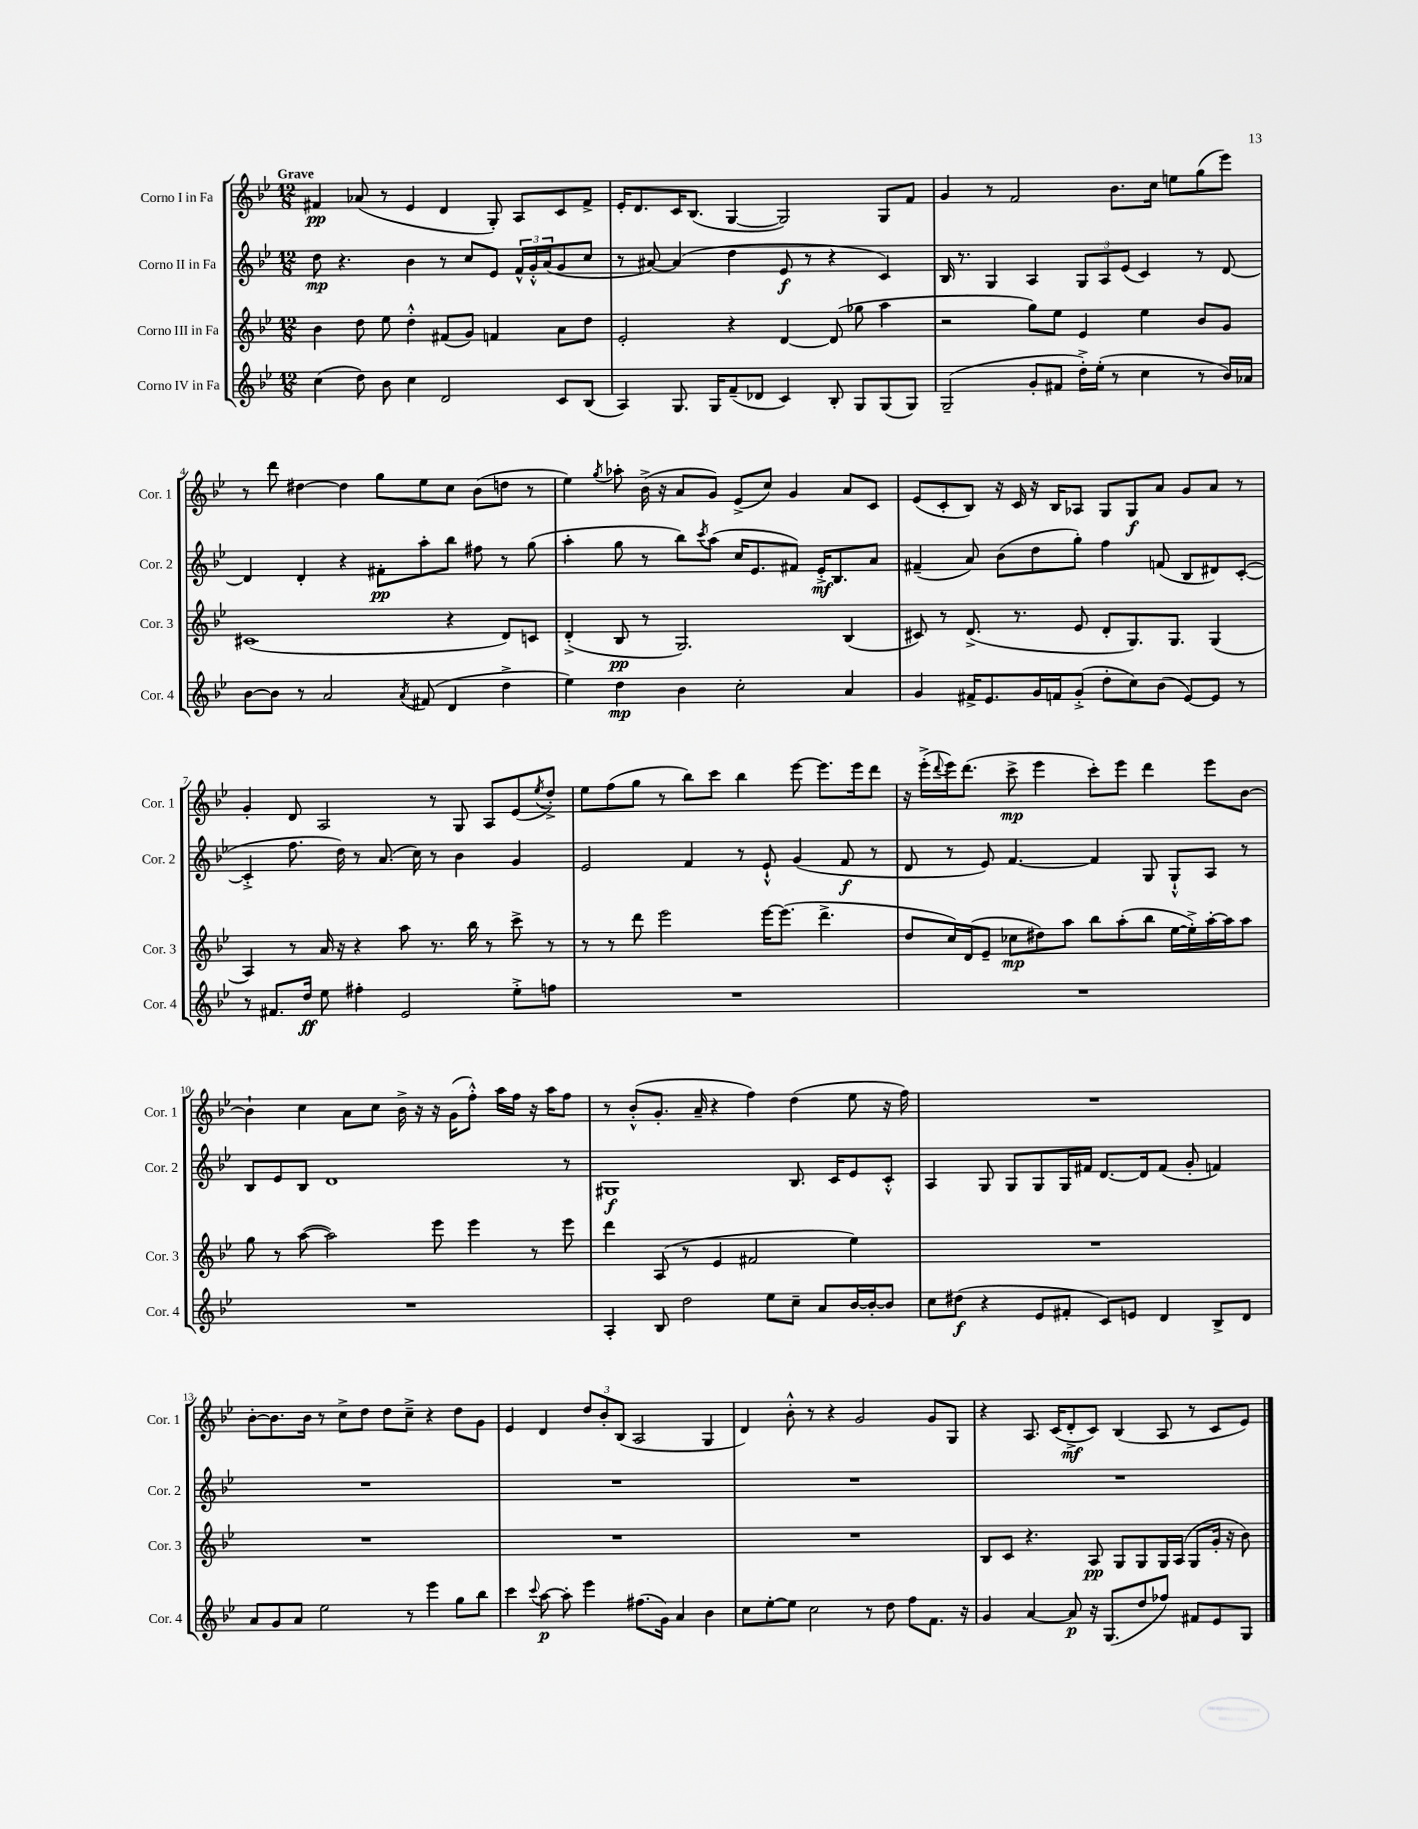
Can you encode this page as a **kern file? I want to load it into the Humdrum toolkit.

**kern	**kern	**kern	**kern
*staff4	*staff3	*staff2	*staff1
*clefG2	*clefG2	*clefG2	*clefG2
*k[b-e-]	*k[b-e-]	*k[b-e-]	*k[b-e-]
*M12/8	*M12/8	*M12/8	*M12/8
(4cc	4b-	8dd	4f#
.	.	4.r	.
8dd)	8dd	.	(8a-
8b-	8ee-	.	8r
4cc	4dd'^^	4b-	4e-
2d	(8f#	8r	4d
.	8g)	8cc	.
.	4f	8e-	8G')
.	.	24f^^	8A
.	.	24g'^^	.
.	.	(24a	.
8c	8a	8g	8c
(8B-	8dd	8cc	8f#^
=	=	=	=
4A)	2e-'	8r	16e-'
.	.	.	8.d
.	.	[8a#)	.
8.G	.	(4a#]	16c
.	.	.	(8.B-
16G	.	.	.
(8f~	4r	4dd	[4G
8d-	.	.	.
4c)	[4d	8e-	2G])
.	.	8r	.
8B-'	(8d]	4r	.
8G	8gg-	.	.
(8G	4aa	4c)	8G
8G)	.	.	8f
=	=	=	=
(2G~	2r	16B-	4g
.	.	8.r	.
.	.	4G	8r
.	.	.	2f
8g'	8gg)	4A	.
8f#	8ee-	.	.
16dd'^)	4e-	12G	.
(16ee-'	.	.	.
.	.	12A	.
8r	.	.	8.b-
.	.	(12e-	.
4cc	4ee-	4c)	.
.	.	.	16cc
.	.	.	8ee
8r	8b-	8r	(8gg
16b-)	8g	[8d	8eee-)
16a-	.	.	.
=	=	=	=
[8b-	(1c#	4d]	8r
8b-]	.	.	8ddd
8r	.	4d'	[4dd#
2a	.	.	.
.	.	4r	4dd#]
.	.	8f#'	8gg
8qa	.	.	.
(8f#	.	8aa'	8ee-
4d	4r	8bb-	8cc
.	.	8ff#	(8b-
4dd^	8d)	8r	8dd
.	8c	(8gg	8r
=	=	=	=
4ee-)	(4d'^	4aa'	4ee-)
.	.	.	8qgg
4dd	8B-	8gg	8aa-'
.	8r	8r	(16b-^
.	.	.	16r
4b-	2.G)	8bb-)	8a
.	.	8qccc	.
.	.	(8aa	8g)
2cc'	.	16cc	(8e-^
.	.	8.e-	.
.	.	.	8cc)
.	.	8f#)	4g
.	.	16e-'^	.
.	.	8.B-	.
4a	(4B-	.	8a
.	.	8a	8c
=	=	=	=
4g	8c#)	(4f#~	(8e-
.	8r	.	8c'
16f#^	(8.d^	8a)	8B-)
8.e-	.	.	.
.	.	(8b-	16r
.	8.r	.	16c
16g	.	8dd	16r
16f	.	.	16B-
(8g'^	8e-	8gg')	8A-
8dd'	8d'	4ff	8G
8cc)	8.G)	.	8G
(8b-	.	(8f	8a
.	8.G	.	.
[8e-)	.	8B-	8g
8e-]	(4G	8d#)	8a
8r	.	([8c'	8r
=	=	=	=
8r	4A)	4c'^]	4g'
8.f#	.	.	.
.	8r	8.ff	8d
16dd	.	.	.
8ee-	16a	.	2A
.	16r	16dd)	.
4ff#'	4r	8r	.
.	.	(8.a	.
2e-	8aa	.	.
.	.	16cc)	.
.	8.r	8r	8r
.	.	4b-	8G
.	16bb-	.	.
.	8r	.	8A
8ee-'^	8ccc^	4g	(8e-
.	.	.	8qee-
8ff	8r	.	8dd'^)
=	=	=	=
1.r	8r	2e-	8ee-
.	8r	.	(8ff
.	8ddd	.	8gg
.	2eee-	.	8r
.	.	4f	8bb-)
.	.	.	8ccc
.	.	8r	4bb-
.	[16eee-	8e-`^^	.
.	(8.eee-]	.	.
.	.	(4g	[8eee-
.	4.ddd^	.	8.eee-]
.	.	8f	.
.	.	.	16eee-
.	.	8r	8ddd
=	=	=	=
1.r	8dd	8d	16r
.	.	.	(16eee-'^
.	.	.	8qqddd
.	16cc)	8r	16eee-)
.	(16d	.	(8.ddd
.	8e-~	8e-)	.
.	8cc-	[4.f	8ccc^
.	8dd#)	.	4eee-
.	8aa	.	.
.	8bb-	4f]	8ccc')
.	(8aa'	.	8eee-
.	8bb-	8G	4ddd
.	[16ee-	8G`^^	.
.	16ee-'^])	.	.
.	[16aa'	8A	8eee-
.	16aa]	.	.
.	8aa	8r	[8b-
=	=	=	=
1.r	8gg	8B-	4b-`]
.	8r	8e-	.
.	([8aa	8B-	4cc
.	2aa])	1d	.
.	.	.	8a
.	.	.	8cc
.	.	.	16b-^
.	.	.	16r
.	8eee-	.	16r
.	.	.	(16g
.	4eee-	.	8ff'^^)
.	.	.	16aa
.	.	.	16ff
.	8r	.	16r
.	.	.	16aa
.	8eee-	8r	8ff
=	=	=	=
4A'	4ddd	1G#	8r
.	.	.	(8b-'^^
8B-	(8A	.	8.g'
2dd	8r	.	.
.	.	.	16a~
.	4e-	.	4r
.	2f#	.	4ff)
8ee-	.	.	.
8cc~	.	8.B-	(4dd
8a	.	.	.
.	.	16c	.
[16b-	4ee-)	8e-	8ee-
16b-'_	.	.	.
8b-]	.	8c'^^	16r
.	.	.	16ff)
=	=	=	=
8cc	1.r	4A	1.r
(8dd#	.	.	.
4r	.	8G	.
.	.	8G	.
8e-	.	8G	.
8f#'	.	16G	.
.	.	16f#	.
8c)	.	[8.d	.
8e	.	.	.
.	.	16d]	.
4d	.	(8f#	.
.	.	8g'	.
8B-^	.	4f)	.
8d	.	.	.
=	=	=	=
8a	1.r	1.r	[8b-'
8g	.	.	8.b-]
8a	.	.	.
.	.	.	16b-
2ee-	.	.	8r
.	.	.	8cc^
.	.	.	8dd
.	.	.	8dd
8r	.	.	8cc~^
4eee-	.	.	4r
8gg	.	.	8dd
8bb-	.	.	8g
=	=	=	=
4ccc	1.r	1.r	4e-
8qqccc	.	.	.
[8aa	.	.	4d
8aa']	.	.	.
4eee-	.	.	12dd
.	.	.	12b-'
.	.	.	(12B-
(8.ff#	.	.	2A
16g)	.	.	.
4a	.	.	.
4b-	.	.	4G
=	=	=	=
8cc	1.r	1.r	4d)
[8ee-'	.	.	.
8ee-]	.	.	8b-'^^
2cc	.	.	8r
.	.	.	4r
.	.	.	2g
8r	.	.	.
8dd	.	.	.
8ff	.	.	.
8.f	.	.	8g
.	.	.	8G
16r	.	.	.
=	=	=	=
4g	8B-	1.r	4r
.	8c	.	.
[4a	4.r	.	8.A
.	.	.	(16c
8a]	.	.	8d'^
16r	8A	.	8c)
(8.G	.	.	.
.	8G	.	(4B-
8dd	8G	.	.
8ff-)	16G	.	8A
.	(16A	.	.
8f#	8G	.	8r
8e-	16g'	.	8c
.	16r	.	.
8G	8b-)	.	8e-)
==	==	==	==
*-	*-	*-	*-
